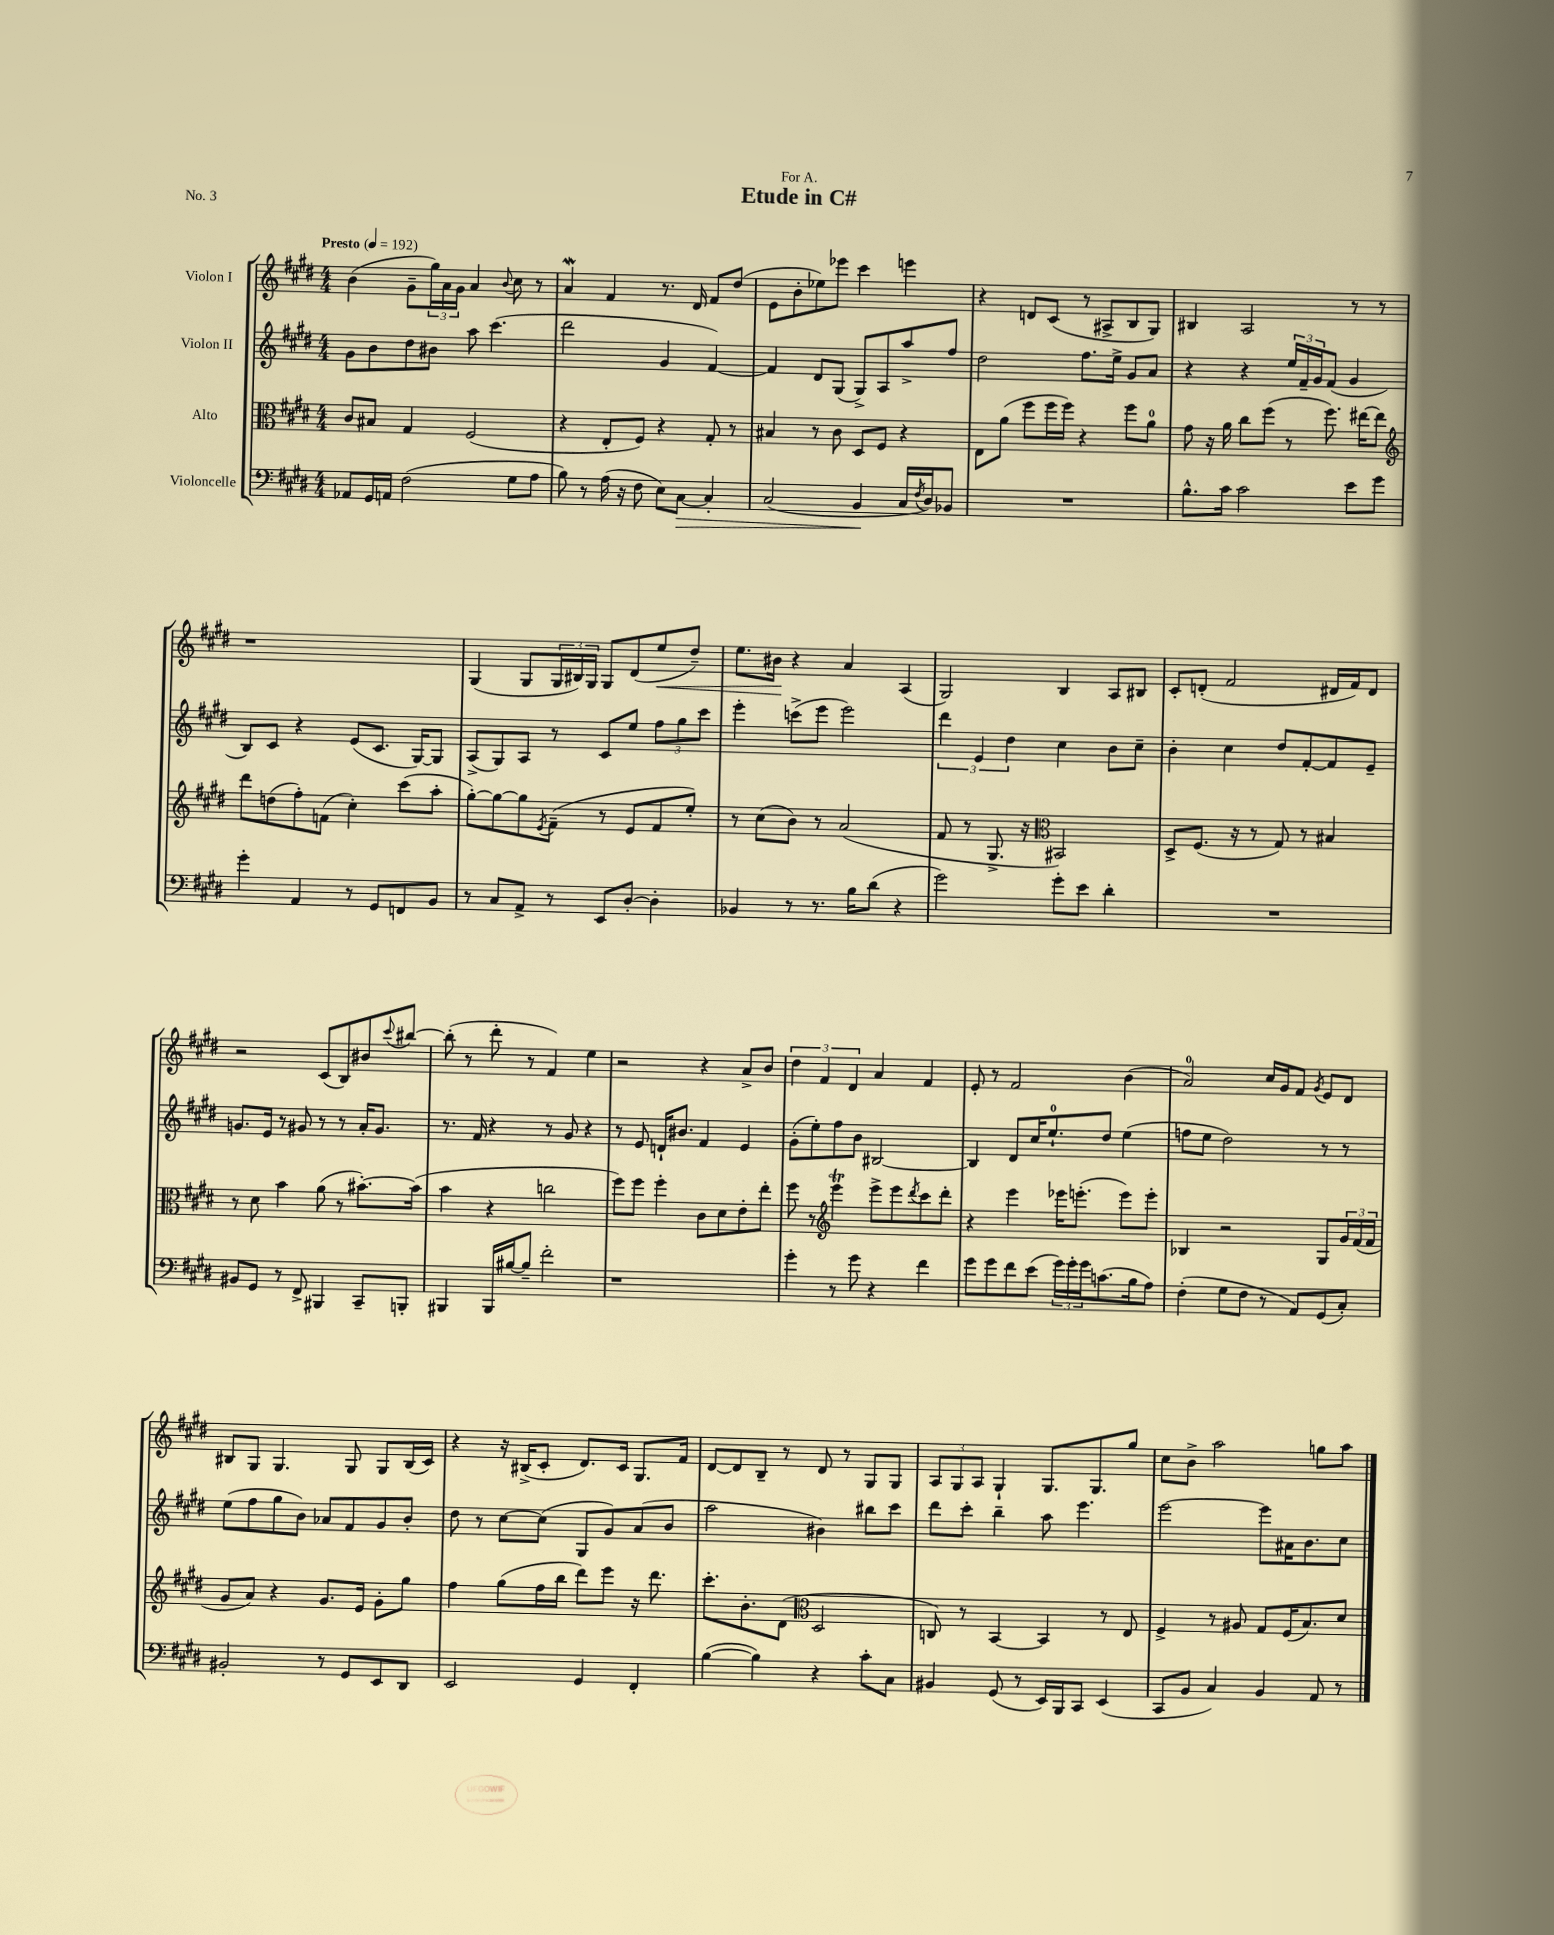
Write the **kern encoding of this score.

**kern	**dynam	**kern	**kern	**kern	**dynam
*part4	*part4	*part3	*part2	*part1	*part1
*staff4	*staff4	*staff3	*staff2	*staff1	*staff1
*I"Violoncelle	*	*I"Alto	*I"Violon II	*I"Violon I	*
*clefF4	*	*clefC3	*clefG2	*clefG2	*
*k[f#c#g#d#]	*	*k[f#c#g#d#]	*k[f#c#g#d#]	*k[f#c#g#d#]	*
*M4/4	*	*M4/4	*M4/4	*M4/4	*
*MM192	*	*MM192	*MM192	*MM192	*
=1	=1	=1	=1	=1	=1
!	!	!	!	!LO:TX:a:B:t=Presto	!
8AA-X/L	.	8c#/L	8g#\L	(4b\	.
16GG#/L	.	8B#X/J	8b\	.	.
16AAn/JJ	.	.	.	.	.
(2F#\	.	4G#/	8dd#\	8g#~\L	.
.	.	.	8b#X\J	24gg#\L)	.
.	.	.	.	24a\	.
.	.	.	.	24g#\JJ	.
.	.	(2F#/	8aa\	4a/	.
.	.	.	(4.ccc#\	.	.
.	.	.	.	8qqb/	.
8G#\L	.	.	.	8cc#\	.
8A\J	.	.	.	8r	.
=2	=2	=2	=2	=2	=2
8B\)	.	4r	2ddd#\	4aw/	.
8r	.	.	.	.	.
(16A\	.	8E'/L	.	4f#/	.
16r	.	.	.	.	.
8F#\	.	8F#/J)	.	.	.
8E\L)	.	4r	4g#/	8.r	.
!	!LO:HP:b	!	!	!	!
[8C#\J	>	.	.	.	.
.	.	.	.	16d#/	.
4C#'/]	.	8G#'/	[4f#/)	8f#/L	.
.	.	8r	.	(8dd#/J	.
=3	=3	=3	=3	=3	=3
(2C#/	.	4B#X/	4f#/]	8e\L	.
.	.	.	.	8b'\	.
.	.	8r	8d#/L	8ee-X\)	.
.	.	8c#\	(8G#/J	8eee-X\J	.
4BB/	.	8D#/L	8G#^/L)	4ccc#\	.
.	.	8F#/J	8A/	.	.
16C#/LL	]	4r	8aa^/	4eeen\	.
8qF#/	.	.	.	.	.
16D#/J)	.	.	.	.	.
8BB-X/J	.	.	8ff#/J	.	.
=4	=4	=4	=4	=4	=4
1r	.	8E\L	2dd#\	4r	.
.	.	(8a\J	.	.	.
.	.	8ff#\L	.	8dn/L	.
.	.	16ff#\L	.	(8c#/J	.
.	.	16ff#\JJ)	.	.	.
.	.	4r	8.ff#\L	8r	.
.	.	.	.	8A#X^/L	.
.	.	.	16ee^\Jk	.	.
.	.	8ff#\L	8g#/L	8B/	.
.	.	8a\J	8a/J	8G#/J)	.
=5	=5	=5	=5	=5	=5
8.B^^\L	.	8g#\	4r	4B#X/	.
.	.	16r	.	.	.
16c#\Jk	.	16a\	.	.	.
2c#\	.	8cc#\L	4r	2A/	.
.	.	(8ff#\J	.	.	.
.	.	8r	24ee/LL	.	.
.	.	.	24f#~/	.	.
.	.	.	24g#/J	.	.
.	.	8.ff#\)	(8f#/J	.	.
8e\L	.	.	4g#/	8r	.
.	.	[16ee#X\KL	.	.	.
8g#\J	.	8ee#\J]	.	8r	.
!!LO:LB:g=z
=6	=6	=6	=6	=6	=6
*	*	*clefG2	*	*	*
4g#'\	.	8ddd#\L	8B/L)	1r	.
.	.	(8ddn\	8c#/J	.	.
4AA/	.	8ff#'\)	4r	.	.
.	.	(8fn\J	.	.	.
8r	.	4cc#'\)	(8e/L	.	.
8GG#/L	.	.	8.c#/J	.	.
8FFn/	.	(8ccc#\L	.	.	.
.	.	.	[16G#/KL)	.	.
8BB/J	.	8aa'\J	8G#/J]	.	.
=7	=7	=7	=7	=7	=7
8r	.	[8gg#'\L)	(8A^/L	(4G#/	.
8C#/L	.	8gg#\_	8G#/)	.	.
8AA^/J	.	8gg#\]	8A/J	8G#/L	.
.	.	8qe/	.	.	.
8r	.	(8f#~\J	8r	24G#/L	.
.	.	.	.	24B#X/)	.
.	.	.	.	24G#/JJ	.
8EE/L	.	8r	8c#/L	8G#/L	.
[8D#'/J	.	8e/L	8ee/J	(8d#/	.
!	!	!	!	!	!LO:HP:b
4D#'\]	.	8f#/	12ff#\L	8ee/	<
.	.	.	12gg#\	.	.
.	.	8ee'/J)	.	8dd#~/J)	.
.	.	.	12ccc#\J	.	.
=8	=8	=8	=8	=8	=8
4BB-X/	.	8r	4eee'\	8.ee\L	.
.	.	(8cc#\L	.	.	.
.	.	.	.	16b#X\Jk	.
8r	.	8b\J)	(8cccn^\L	4r	[
8.r	.	8r	8eee\J	.	.
.	.	(2a/	2eee\)	4a/	.
16B\KL	.	.	.	.	.
(8d#\J	.	.	.	.	.
4r	.	.	.	(4A/	.
=9	=9	=9	=9	=9	=9
2g#\)	.	8f#/	6ddd#\	2G#/)	.
.	.	8r	.	.	.
.	.	.	6e/	.	.
.	.	8.G#^/	.	.	.
.	.	.	6dd#\	.	.
.	.	16r	.	.	.
*	*	*clefC3	*	*	*
8g#'\L	.	2BB#X/)	4cc#\	4B/	.
8e\J	.	.	.	.	.
4d#'\	.	.	8b\L	8A/L	.
.	.	.	8cc#~\J	8B#X/J	.
=10	=10	=10	=10	=10	=10
1r	.	8D#^/L	4b'\	8c#'/L	.
.	.	(8.F#/J	.	(8dn'/J	.
.	.	.	4cc#\	2f#/	.
.	.	16r	.	.	.
.	.	8r	.	.	.
.	.	8G#/)	8dd#/L	.	.
.	.	8r	[8f#'/	.	.
.	.	4B#X/	8f#/]	16d#X/LL	.
.	.	.	.	16f#/J)	.
.	.	.	8e~/J	8d#/J	.
!!LO:LB:g=z
=11	=11	=11	=11	=11	=11
8BB#X/L	.	8r	8.gn/L	2r	.
8GG#/J	.	8d#\	.	.	.
.	.	.	16e/Jk	.	.
8r	.	4b\	8r	.	.
8FF#^/	.	.	8g#X/	.	.
4BBB#X/	.	(8a\	8r	(8c#/L	.
.	.	8r	8r	8B/)	.
8CC#~/L	.	[8.b#X'\L)	16a'/KL	8b#X/	.
.	.	.	8.g#/J	.	.
.	.	.	.	8qqccc#/	.
8BBBn'/J	.	.	.	[8bb#X/J	.
.	.	(16b#\Jk]	.	.	.
=12	=12	=12	=12	=12	=12
4BBB#X/	.	4b\	8.r	(8bb#'\]	.
.	.	.	.	8r	.
.	.	.	16f#/	.	.
16BBB#/LL	.	4r	4r	8ddd#'\	.
[16B#X/J	.	.	.	.	.
8B#~/J]	.	.	.	8r	.
2f#'\	.	2ccn\	8r	4f#/)	.
.	.	.	8g#/	.	.
.	.	.	4r	4ee\	.
=13	=13	=13	=13	=13	=13
1r	.	8ff#\L)	8r	2r	.
.	.	8ff#\J	8e/	.	.
.	.	4ff#'\	16dn`/KL	.	.
.	.	.	8.b#X/J	.	.
.	.	8c#\L	4f#/	4r	.
.	.	8d#\	.	.	.
.	.	8e'\	4e/	8a^/L	.
.	.	8ee'\J	.	8b/J	.
=14	=14	=14	=14	=14	=14
4g#'\	.	8ff#\	(8g#'\L	6dd#\	.
.	.	8r	8ee'\)	.	.
.	.	.	.	6f#/	.
*	*	*clefG2	*	*	*
8r	.	4eeeT\	8ff#\	.	.
.	.	.	.	6d#/	.
8g#\	.	.	8b\J	.	.
4r	.	8eee^\L	[2B#X/	4a/	.
.	.	8eee\	.	.	.
.	.	8qddd#/	.	.	.
4f#\	.	8ccc#\	.	4f#/	.
.	.	8ddd#'\J	.	.	.
=15	=15	=15	=15	=15	=15
8g#\L	.	4r	4B#/]	8e'/	.
8g#\	.	.	.	8r	.
8f#\	.	4eee\	8d#/L	2f#/	.
(8e\J	.	.	16cc#/K	.	.
.	.	.	8.ee`/	.	.
24g#\LL)	.	16eee-X\KL	.	.	.
24g#'\	.	.	.	.	.
.	.	(8.eeen'\J	.	.	.
24g#\J	.	.	.	.	.
(8.cn\	.	.	8dd#/J	.	.
.	.	8eee\L)	(4ee\	(4b\	.
16B\k	.	.	.	.	.
8A\J)	.	8eee'\J	.	.	.
=16	=16	=16	=16	=16	=16
(4F#'\	.	4B-X/	8ffn\L	2a/)	.
.	.	.	8ee\J	.	.
8G#\L	.	2r	2dd#\)	.	.
8F#\J	.	.	.	.	.
8r	.	.	.	16cc#/LL	.
.	.	.	.	16g#/J	.
8AA/L)	.	.	.	8f#/J	.
.	.	.	.	8qg#/	.
(8GG#/	.	8G#/L	8r	8e/L	.
8C#'/J)	.	24g#/L	8r	8d#/J	.
.	.	(24f#/	.	.	.
.	.	24f#/JJ	.	.	.
!!LO:LB:g=z
=17	=17	=17	=17	=17	=17
2BB#X'/	.	8g#/L	(8ee\L	8B#X/L	.
.	.	8a/J)	8ff#\	8G#/J	.
.	.	4r	8gg#\	4.G#/	.
.	.	.	8b\J)	.	.
8r	.	8.g#/L	8a-X/L	.	.
8GG#/L	.	.	8f#/	8G#/	.
.	.	16e/Jk	.	.	.
8EE/	.	8g#'\L	8g#/	8G#/L	.
8DD#/J	.	8gg#\J	8b'/J	(16B#/L	.
.	.	.	.	16c#/JJ)	.
=18	=18	=18	=18	=18	=18
2EE/	.	4ff#\	8dd#\	4r	.
.	.	.	8r	.	.
.	.	(8gg#\L	[8cc#\L	16r	.
.	.	.	.	(16B#X^/KL	.
.	.	16ff#\L	(8cc#\J]	8c#'/J	.
.	.	16bb\JJ	.	.	.
4GG#/	.	8ddd#\L)	8G#/L	8.d#/L)	.
.	.	8eee\J	8g#/)	.	.
.	.	.	.	16c#/Jk	.
4FF#'/	.	16r	(8a/	8.G#/L	.
.	.	8.ddd#\	.	.	.
.	.	.	8b/J	.	.
.	.	.	.	16f#/Jk	.
=19	=19	=19	=19	=19	=19
([4B\	.	8.ccc#'\L	2aa\	[8d#/L	.
.	.	.	.	8d#/]	.
.	.	8.b'\	.	.	.
4B\])	.	.	.	8B~/J	.
.	.	(8d#\J	.	8r	.
*	*	*clefC3	*	*	*
4r	.	2D#/	4b#X\)	8d#/	.
.	.	.	.	8r	.
8c#'\L	.	.	8bb#X\L	8G#/L	.
8C#\J	.	.	8ccc#\J	8G#/J	.
=20	=20	=20	=20	=20	=20
4BB#X/	.	8Cn/)	8ddd#\L	12A/L	.
.	.	.	.	12G#/	.
.	.	8r	8ccc#'\J	.	.
.	.	.	.	12A/J	.
(8GG#/	.	[4BB/	4bb~\	4G#`/	.
8r	.	.	.	.	.
16EE/LL)	.	4BB/]	8aa\	8.G#/L	.
16BBB/J	.	.	.	.	.
8CC#/J	.	.	4.eee\	.	.
.	.	.	.	8.G#/	.
(4EE/	.	8r	.	.	.
.	.	8E/	.	8gg#/J	.
=21	=21	=21	=21	=21	=21
8CC#/L	.	4F#^/	[2eee\	8cc#\L	.
8BB/J	.	.	.	8b^\J	.
4C#/)	.	8r	.	2aa\	.
.	.	8A#X/	.	.	.
4BB/	.	8G#/L	8eee\L]	.	.
.	.	(16F#/K	16a#X\K	.	.
.	.	8.B/)	8.b\	.	.
8AA/	.	.	.	8ggn\L	.
8r	.	8d#/J	8cc#\J	8aa\J	.
==	==	==	==	==	==
*-	*-	*-	*-	*-	*-
